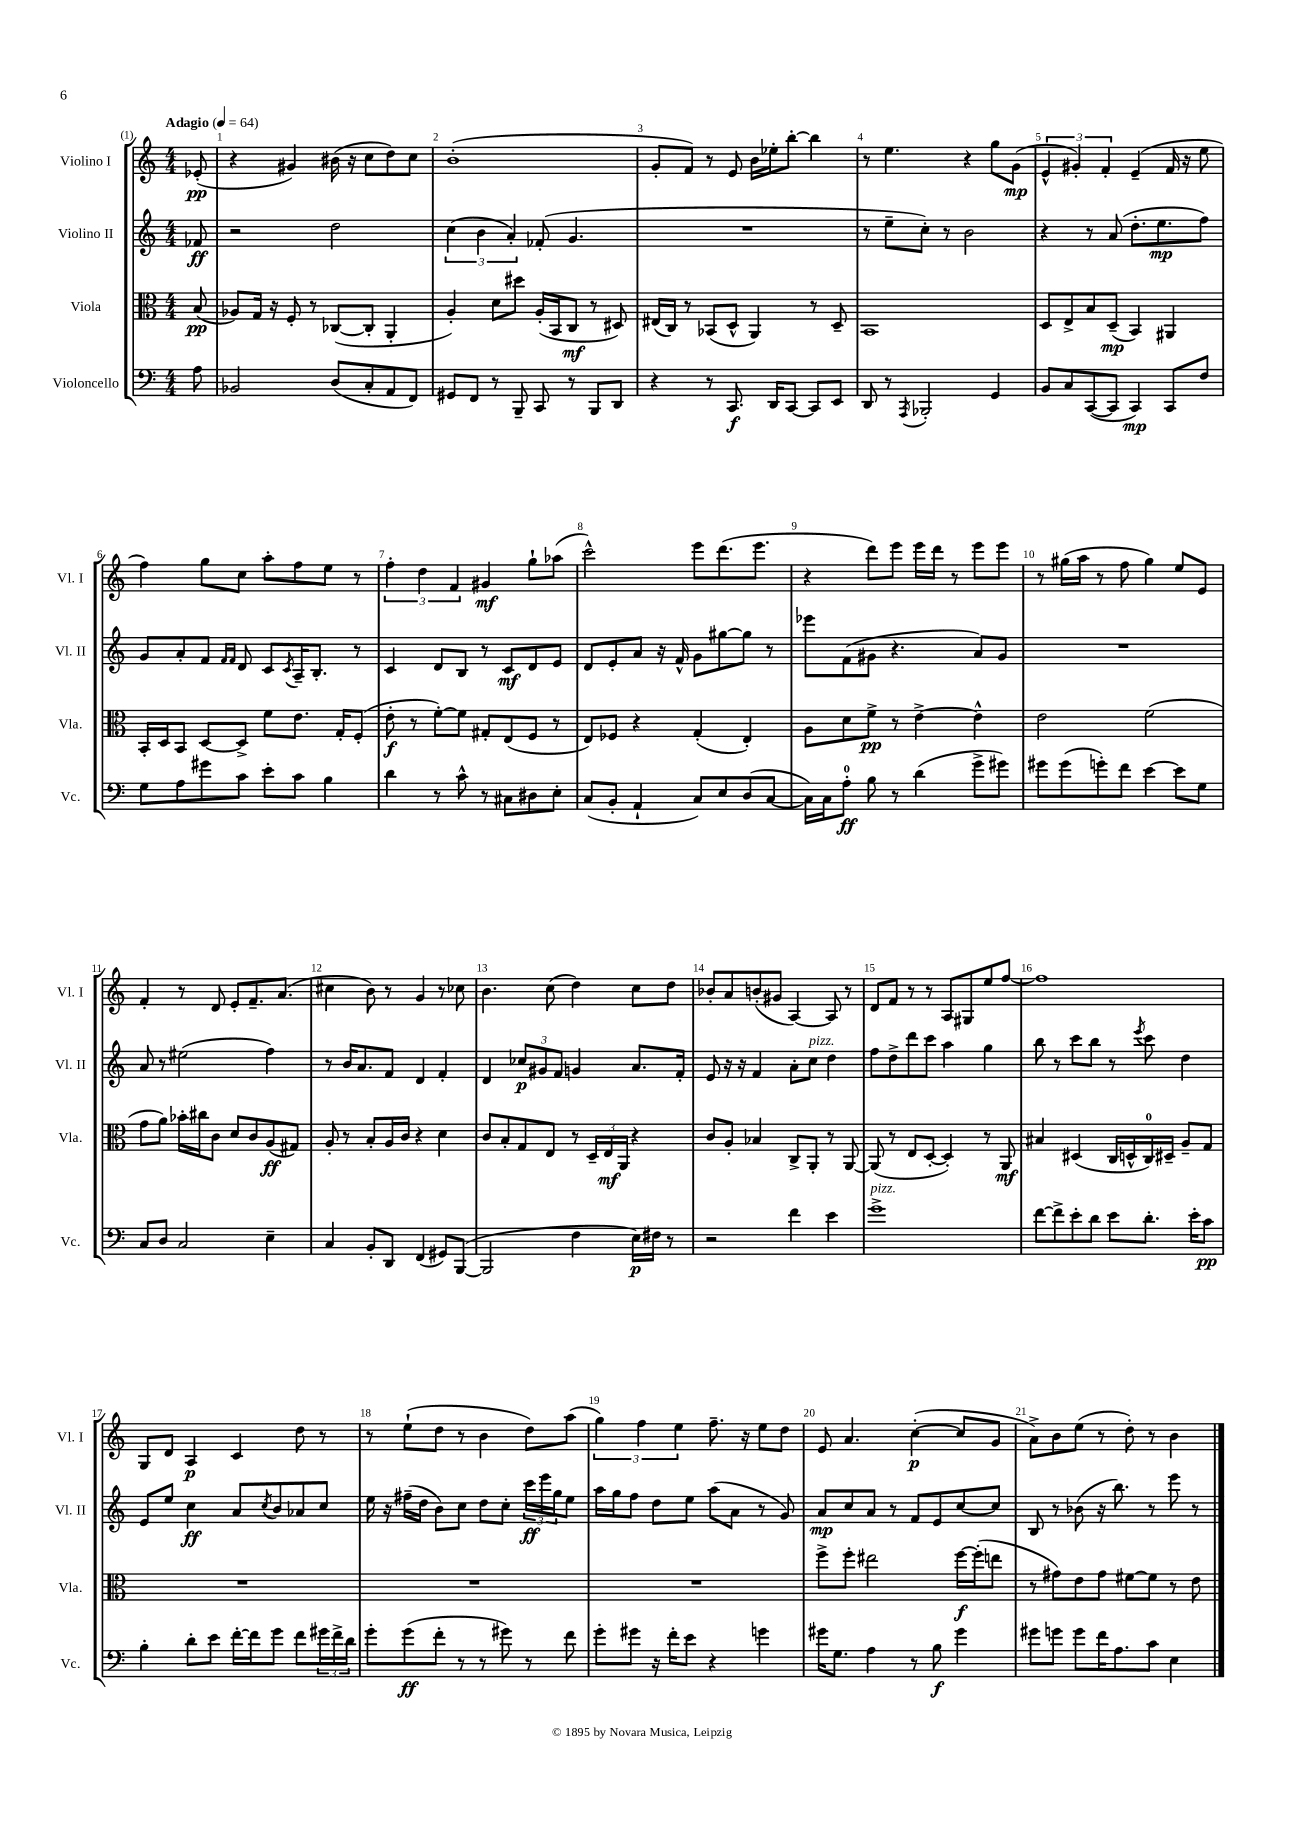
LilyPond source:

<<
\new StaffGroup <<
\new Staff = "s0" \with { instrumentName = "Violino I" shortInstrumentName = "Vl. I" } {
    \clef treble \key c \major \numericTimeSignature \time 4/4 \partial 8 \tempo "Adagio" 4 = 64
    ees'8-.\pp( |
    r4 gis'4) bis'16( r16 c''8 d''8) c''8 |
    b'1-.( |
    g'8-. f'8) r8 e'8 b'16 ees''16-. b''8~-. b''4 |
    r8 e''4. r4 g''8 g'8\mp( |
    \tuplet 3/2 { e'4-^ gis'4-.) f'4-. } e'4--( f'16 r16 e''8 |
    f''4) g''8 c''8 a''8-. f''8 e''8 r8 |
    \tuplet 3/2 { f''4-. d''4 f'4 } gis'4\mf g''8-! aes''8( |
    c'''2-^) e'''8 d'''8.( e'''8. |
    r4 d'''8) e'''8 e'''16 d'''16 r8 e'''8 e'''8 |
    r8 gis''16( a''16 r8 f''8 gis''4) e''8 e'8 |
    f'4-. r8 d'8 e'8-. f'8.-- a'8.( |
    cis''4 b'8) r8 g'4 r8 ces''8 |
    b'4. c''8( d''4) c''8 d''8 |
    bes'8-. a'8 b'8-.( gis'8 a4~) a8 r8 |
    d'8 f'8 r8 r8 a8 gis8 e''8 f''8~ |
    f''1 |
    g8 d'8 a4\p c'4 d''8 r8 |
    r8 e''8-!( d''8 r8 b'4 d''8) a''8( |
    \tuplet 3/2 { g''4) f''4 e''4 } f''8.-- r16 e''8 d''8 |
    e'8 a'4. c''4~-.\p( c''8 g'8 |
    a'8->) b'8 e''8( r8 d''8-.) r8 b'4 \bar "|." |
}
\new Staff = "s1" \with { instrumentName = "Violino II" shortInstrumentName = "Vl. II" } {
    \clef treble \key c \major \numericTimeSignature \time 4/4 \partial 8
    fes'8\ff |
    r2 d''2 |
    \tuplet 3/2 { c''4( b'4 a'4-.) } fes'8-.( g'4. |
    R1 |
    r8 e''8-- c''8-.) r8 b'2 |
    r4 r8 a'8( d''8.-. e''8.\mp f''8) |
    g'8 a'8-. f'8 \grace { f'16 f'16 } d'8 c'8 \acciaccatura { c'8 } a16-- b8.-. r8 |
    c'4 d'8 b8 r8 c'8\mf d'8 e'8 |
    d'8 e'8-. a'8 r16 f'16-^ g'8 gis''8~ gis''8 r8 |
    ees'''8 f'8( gis'8 r4. a'8) gis'8 |
    R1 |
    a'8 r8 eis''2( f''4) |
    r8 b'16 a'8. f'8 d'4 f'4-. |
    d'4 \tuplet 3/2 { ces''8\p gis'8 f'8 } g'4 a'8. f'16-. |
    e'8 r16 r16 f'4 a'8-. c''8^\markup { \italic "pizz." } d''4 |
    f''8 d''8-> d'''8 c'''8 a''4 g''4 |
    b''8 r8 c'''8 b''8 r8 \acciaccatura { e'''8 } c'''8 d''4 |
    e'8 e''8 c''4\ff a'8 \acciaccatura { c''8 } b'8 aes'8 c''8 |
    e''16 r16 fis''16--( d''16 b'8) c''8 d''8 c''8-. \tuplet 3/2 { c'''16\ff e'''16 g''16 } e''8 |
    a''16 g''16 f''8 d''8 e''8 a''8( a'8 r8 g'8) |
    a'8\mp c''8 a'8 r8 f'8 e'8 c''8~ c''8 |
    b8 r8 bes'8( r16 b''8.) r8 e'''8 r8 \bar "|." |
}
\new Staff = "s2" \with { instrumentName = "Viola" shortInstrumentName = "Vla." } {
    \clef alto \key c \major \numericTimeSignature \time 4/4 \partial 8
    b8\pp( |
    aes8) g16 r16 f8-. r8 ces8~( ces8-. a,4-. |
    a4-.) d'8 dis''8 a16-.( b,16 c8\mf r8 dis8) |
    eis16( c16) r8 bes,8( d8-^ a,4) r8 d8-- |
    b,1 |
    d8 e8-> b8 d8--\mp( b,4) ais,4 |
    b,16-. d16 b,8 d8~ d8-> f'8 e'8. g16-. f8-.( |
    e'8-.\f r8 f'8~-.) f'8 gis8-. e8( f8 r8 |
    e8) fes8 r4 g4-.( e4-.) |
    a8 d'8 f'8->\pp r8 e'4~-> e'4-^ |
    e'2 f'2( |
    g'8 a'8) bes'16-. cis''16 c'8 d'8 c'8 a8\ff( gis8) |
    a8-. r8 b8-. a16 c'16 r4 d'4 |
    c'8 b8-. g8 e8 r8 \tuplet 3/2 { d16-- e16\mf a,16 } r4 |
    c'8 a8-. bes4 c8-> a,8-. r8 a,8~ |
    a,8( r8 e8 d8~-. d4-.) r8 a,8\mf |
    bis4 dis4( c16 d16-^ c16-0) dis16-- a8-- g8 |
    R1 |
    R1 |
    R1 |
    f''8-> f''8-. eis''2 f''16~\f f''16-.( e''8 |
    r8 gis'8) e'8 gis'8 fis'8~ fis'8 r8 e'8 \bar "|." |
}
\new Staff = "s3" \with { instrumentName = "Violoncello" shortInstrumentName = "Vc." } {
    \clef bass \key c \major \numericTimeSignature \time 4/4 \partial 8
    a8 |
    bes,2 d8( c8-. a,8 f,8) |
    gis,8 f,8 r8 b,,8-- c,8 r8 b,,8 d,8 |
    r4 r8 c,8.\f d,16 c,8~ c,8 e,8 |
    d,8 r8 \acciaccatura { a,,8 } bes,,2-. g,4 |
    b,8 c8 c,8~( c,8 c,4\mp) c,8 f8 |
    g8 a8 gis'8 c'8 e'8-. c'8 b4 |
    d'4 r8 c'8-^ r8 cis8 dis8 e8-. |
    c8( b,8-. a,4-! c8) e8 d8( c8~ |
    c16) c16 a8-0-.\ff b8 r8 d'4( g'8-> gis'8) |
    gis'8 gis'8( g'8-.) f'8 e'4~ e'8 g8 |
    c8 d8 c2 e4-- |
    c4 b,8-. d,8 f,4( gis,8) b,,8~( |
    b,,2 f4 e16\p) fis16 r8 |
    r2 f'4 e'4 |
    g'1->^\markup { \italic "pizz." } |
    f'8~ f'8-> e'8-. d'8 e'8 d'8.-. e'16-. c'8\pp |
    b4-. d'8-. e'8 f'16~-. f'16 g'8 f'8 \tuplet 3/2 { gis'16 f'16-> d'16 } |
    g'8-. g'8\ff( f'8-. r8 r8 gis'8) r8 f'8 |
    g'8-. gis'8 r16 f'16-. e'8 r4 g'4 |
    gis'16 g8. a4 r8 b8\f gis'4 |
    gis'8 g'8 g'8 f'16 a8. c'8 e4 \bar "|." |
}
>>
>>
\layout { \context { \Score \override BarNumber.break-visibility = ##(#f #t #t) barNumberVisibility = #all-bar-numbers-visible } }
